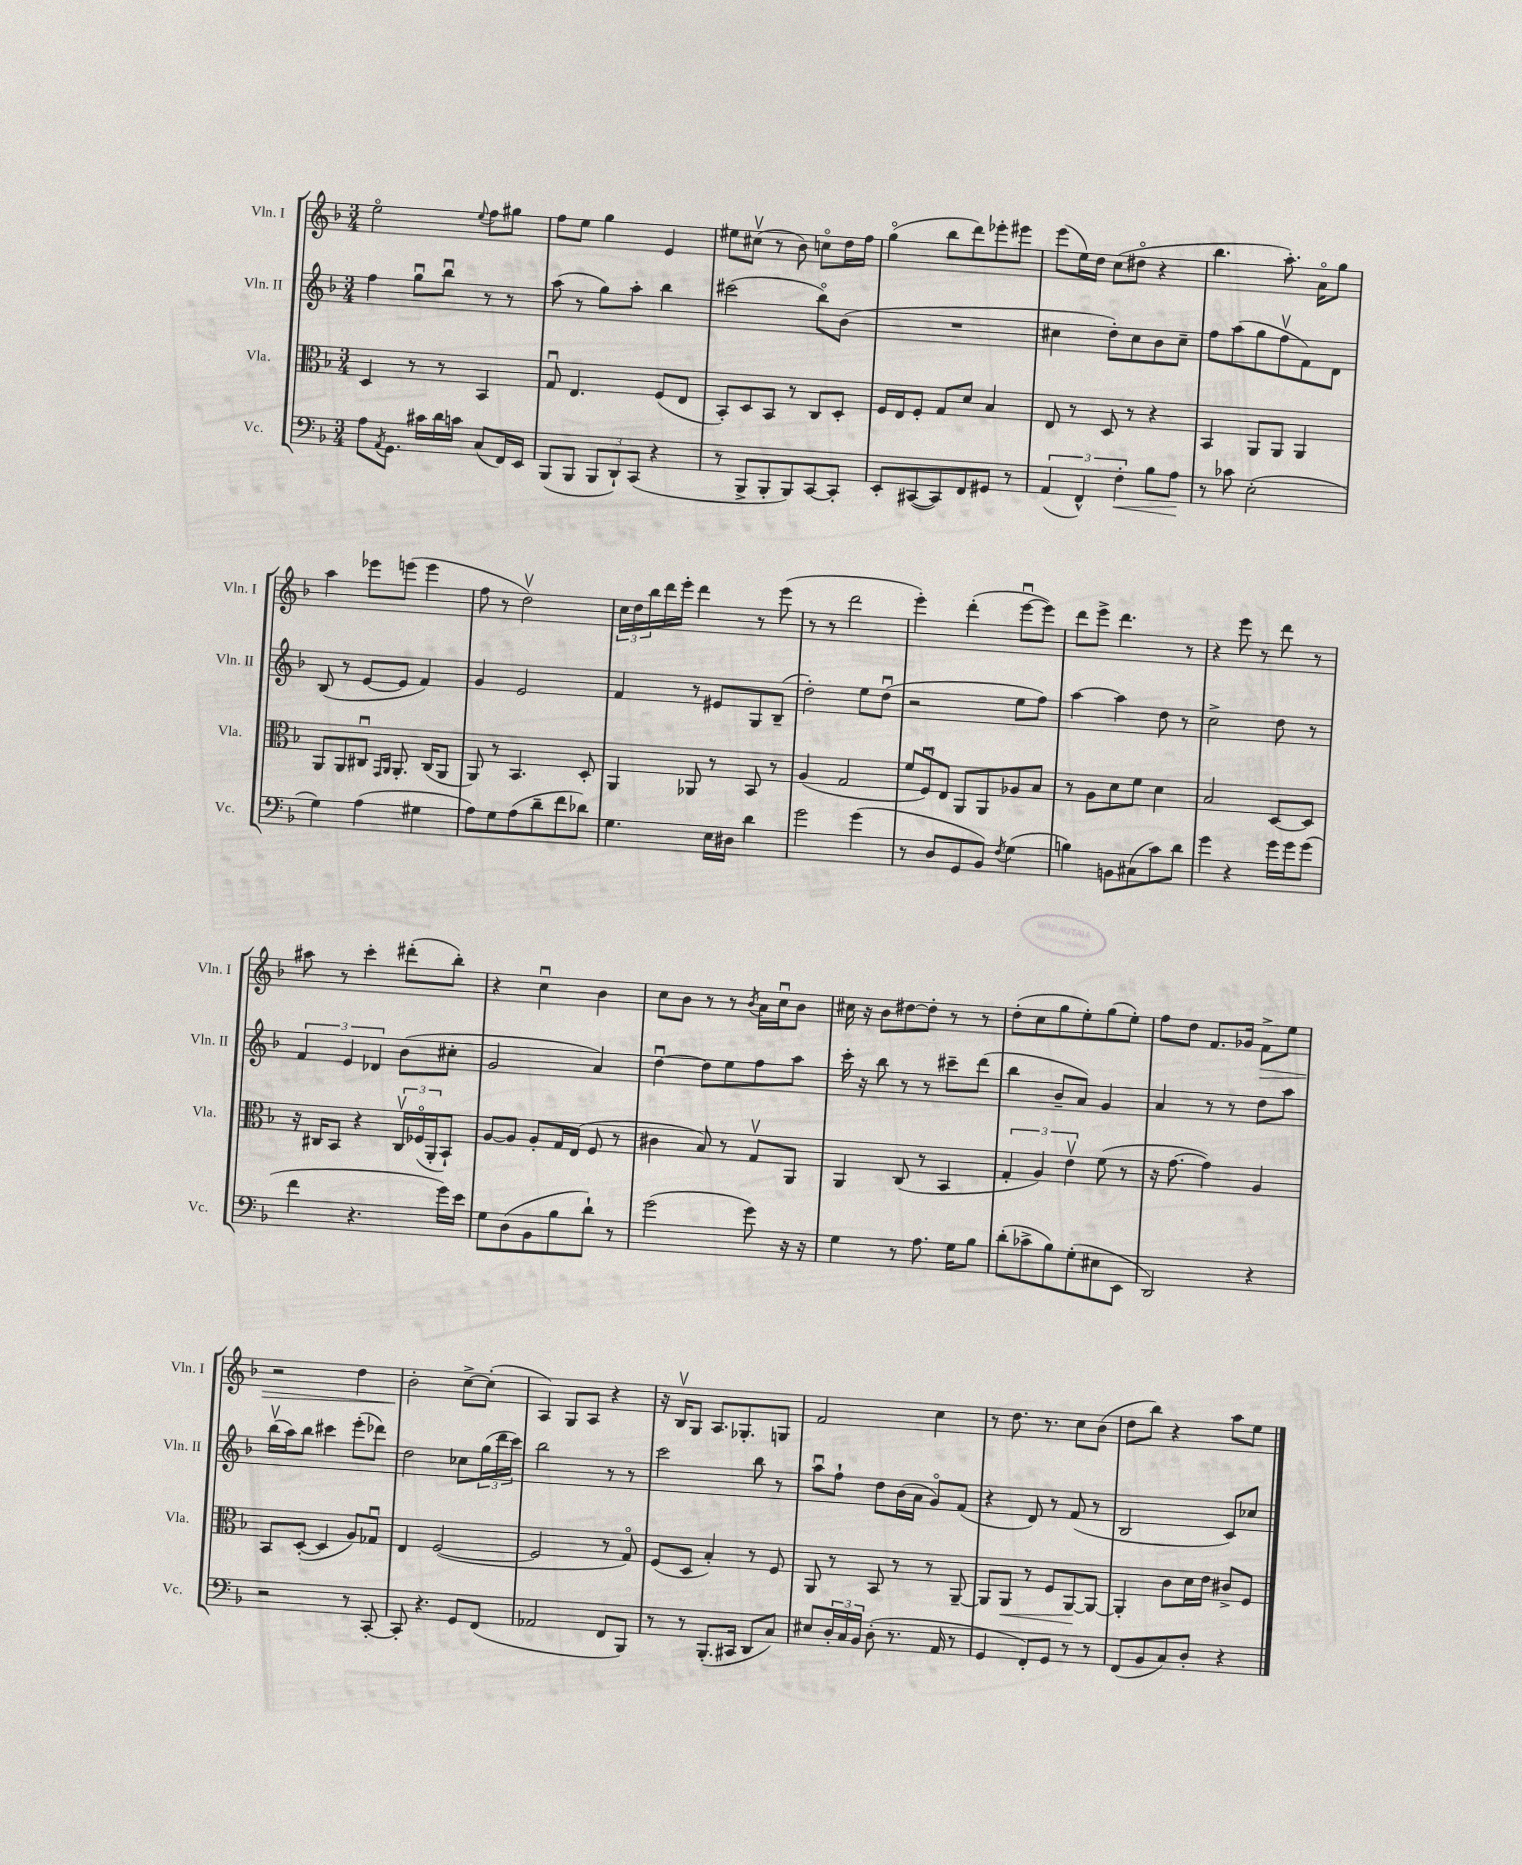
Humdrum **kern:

**kern	**kern	**kern	**kern
*staff4	*staff3	*staff2	*staff1
*clefF4	*clefC3	*clefG2	*clefG2
*k[b-]	*k[b-]	*k[b-]	*k[b-]
*M3/4	*M3/4	*M3/4	*M3/4
8A\L	4D/	4ff\	2eeo\
8qAA/	.	.	.
8.GG\J	.	.	.
.	8r	8ggu\L	.
16c#\LL	.	.	.
16d\	8r	8bb-u\J	.
16c\JJ	.	.	.
.	.	.	8qqee/
(8C/L	4BB-/	8r	8ff\L
16FF/L)	.	8r	8gg#\J
16EE/JJ	.	.	.
=	=	=	=
(8BBB-/L	8Gu/	(8aa\	8ff\L
8BBB-/J	4.E/	8r	8ee\J
12BBB-/L	.	8gg\L)	4gg\
12DD`/)	.	.	.
.	.	8aa'\J	.
(12CC/J	.	.	.
4r	(8F/L	4bb-\	4e/
.	8E/J	.	.
=	=	=	=
8r	8BB-'/L)	(2ccc#\	8ee#\L
8BBB-^/L	8D/	.	(8cc#v\J
8BBB-'/	8BB-/J	.	8r
8BBB-/)	8r	.	8b-\)
[8CC/	8C/L	8bb-o\L)	8cco\L
8CC'/]J	8D'/J	(8b-\J	16dd\L
.	.	.	16ff\JJ
=	=	=	=
8EE'/L	16F/LL	2.r	(4ggo\
.	16E/J	.	.
([8CC#/	8F'/J	.	.
8CC#/])	8G/L	.	8bb-\L
8FF/	8d/J	.	8ddd\)
8GG#/J	4B-/	.	8eee-'\
8r	.	.	8eee#\J
=	=	=	=
(6AA/	8E/	4cc#\	(8eee\L
.	8r	.	16ee\L)
6FF^^/)	.	.	.
.	.	.	16dd\JJ
.	8D/	8dd'\L)	(8cc\L
6F'\	.	.	.
.	8r	8cc#\	8dd#o\J
8B-\L	4r	8b-\	4r
8A\J	.	8cc#~\J	.
=	=	=	=
8r	4BB-/	8ff\L	4.bb-\
8c-\	.	(8aa\	.
(2E'\	8AA/L	8gg\	.
.	8AA/J	8ffv\	8.aa'\)
.	4AA/	8f\)	.
.	.	.	16ao\LK
.	.	8d\J	8gg\J
=	=	=	=
4G\)	8AA/L	(8B-/	4aa\
.	8AA/	8r	.
(4A\	8C#u/J	[8e/L	8eee-\L
.	16qqGG/LL	.	.
.	16qqAA/JJ	.	.
.	8.AA'/	8e/]J	(8eee\J
4G#\	.	4f/)	4eee\
.	(16C#/LK	.	.
.	8AA/J	.	.
=	=	=	=
8A\L)	8AA/)	4g/	8ff\
8G\	8r	.	8r
(8A\	4.BB-/	2e/	2ddv\)
8d~\	.	.	.
8f\	.	.	.
8d-\J)	8D'/	.	.
=	=	=	=
4.G\	4AA/	4f/	24cc\LL
.	.	.	24dd\
.	.	.	24bb-\
.	.	.	16ddd\
.	.	.	16eee'\JJ
.	8AA-/	8r	4ddd\
16E\LL	8r	8e#/L	.
16D#\JJ	.	.	.
4d\	8BB-/	8G/	8r
.	8r	(8B-~/J	(8eee\
=	=	=	=
2g\	(4A/	2dd'\)	8r
.	.	.	8r
.	2G/	.	2ddd\
(4g\	.	8ee\L	.
.	.	(8ddu\J	.
=	=	=	=
8r	12f/L	2r	4eee'\)
.	12Fu/)	.	.
8D/L	.	.	.
.	12E/J	.	.
8GG/	8AA/L	.	(4ddd'\
8BB-/J)	8AA/	.	.
8qF/	.	.	.
(4G\	8A-/	8ee\L	[8eeeu\L
.	8B-/J	8ff\J)	8eee\]J)
=	=	=	=
4B\)	8r	[4aa\	8ddd\L
.	8A\L	.	8eee^\J
8BB\L	8d\	4aa\]	4.ddd\
(8C#\	8f\J	.	.
8c\)	4d\	8dd\	.
8d\J	.	8r	8r
=	=	=	=
4g\	2B-/	2cc^\	4r
4r	.	.	8eee\
.	.	.	8r
16g\LL	[8D/L	8dd\	8ddd\
16g\J	.	.	.
(8g\J	8D/]J	8r	8r
=	=	=	=
4f\	16r	6f/	8aa#\
.	16C#/LK	.	.
.	8BB-/J	.	8r
.	.	6e/	.
4.r	4r	.	4ccc'\
.	.	6d-/	.
.	24C#v/LL	(8b-\L	(8ddd#'\L
.	(24F-o/	.	.
.	24AA'/J	.	.
16g\LL)	8BB-`/J)	8cc#'\J	8bb-'\J)
16e\JJ	.	.	.
=	=	=	=
8G\L	[8A/L	2g/	4r
(8D\	8A/]J	.	.
8BB-\	8A'/L	.	4ccu\
8B-\	16G/L	.	.
.	(16E/JJ	.	.
8d`\J)	8F/	4a/)	4b-\
8r	8r	.	.
=	=	=	=
(2g\	4c#\	[4ddu\	8cc\L
.	.	.	8b-\J
.	8B-/)	8dd\]L	8r
.	8r	8ee\	8r
.	.	.	8qb-/
8g\)	8Gv/L	8ff\	16a\LL
.	.	.	16ccu\J
16r	8AA/J	8aa\J	8b-\J
16r	.	.	.
=	=	=	=
4G\	4AA/	16ccc'\	16cc#\
.	.	16r	16r
.	.	8bb-\	8b-\L
8r	(8C/	8r	[8dd#\
8.A\	8r	8r	8dd#'\]J
.	4BB-/	8ccc#~\L	8r
16G\LK	.	.	.
8B-\J	.	(8ddd\J	8r
=	=	=	=
(8d'\L	6G'/	4bb-\	(8dd'\L
8c-^\	.	.	8cc\
.	6A/)	.	.
8B-\)	.	8b-~/L	8gg\
.	6ev\	.	.
(8G'\	.	8a/J)	8ee'\)
8E#\	(8f\	4g/	(8gg\
8EE\J	8r	.	8ee'\J)
=	=	=	=
2DD/)	16r	4a/	8ff\L
.	[8.g\	.	.
.	.	.	8dd\J
.	4g\])	8r	8.f/L
.	.	8r	.
.	.	.	16g-/Jk
4r	4A/	8dd\L	8f^\L
.	.	8aa\J	8ee\J
=	=	=	=
2r	8BB-/L	(16bb-v\LL	2r
.	.	16aa\J)	.
.	([8D'/J	8bb-\J	.
.	4D/]	4ccc#\	.
8r	8A/L)	(8eee'\L	4dd\
[8CC'/	8G-u/J	8ddd-\J)	.
=	=	=	=
8CC'/]	4E/	2dd\	2b-'\
4.r	.	.	.
.	([2F/	.	.
8GG/L	.	8cc-\L	[8cc^\L
(8FF/J	.	(24gg\L	(8cc'\]J
.	.	24ddd\	.
.	.	24ccc\JJ)	.
=	=	=	=
2AA-/	2F/]	2bb-\	4A/)
.	.	.	8G/L
.	.	.	8A/J
8FF/L	8r	8r	4r
8BBB-/J)	8Go/)	8r	.
=	=	=	=
8r	(8F/L	2ccc\	16r
.	.	.	16B-v/LK
8r	8D/J	.	8G/J
(8.BBB-'/L	4B-'/)	.	8.A/L
16CC#/Jk	.	.	8.G-'/
8DD/L	8r	8bb-\	.
8C/J)	8F/	8r	8G/J
=	=	=	=
8E#/L	8AA/	8aau\L	2f/
24D'/L	8r	8ff`\J	.
24C/	.	.	.
24BB-/JJ	.	.	.
(8D'\	8BB-/	8dd\L	.
8.r	8r	(16b-\L	.
.	.	16a\JJ	.
.	8r	8go/L)	4cc\
16AA/	.	.	.
8r	[8AA~/	(8f/J	.
=	=	=	=
4GG/	8AA/]L	4r	8r
.	8AA/J	.	8.dd\
8FF'/L)	8r	8d/)	.
.	.	.	8.r
8GG/J	8F/L	8r	.
8r	[8AA/	(8f/	8cc\L
8r	8AA/_J	8r	(8b-\J
=	=	=	=
(8FF/L	4AA'/]	2B-/	8dd\L
8BB-/	.	.	8bb-\J)
8C/)	8c\L	.	4r
8D'/J	16d\L	.	.
.	16e\JJ	.	.
4r	8c#^/L	8c/L)	8aa\L
.	8F/J	8cc-/J	8ee\J
==	==	==	==
*-	*-	*-	*-
